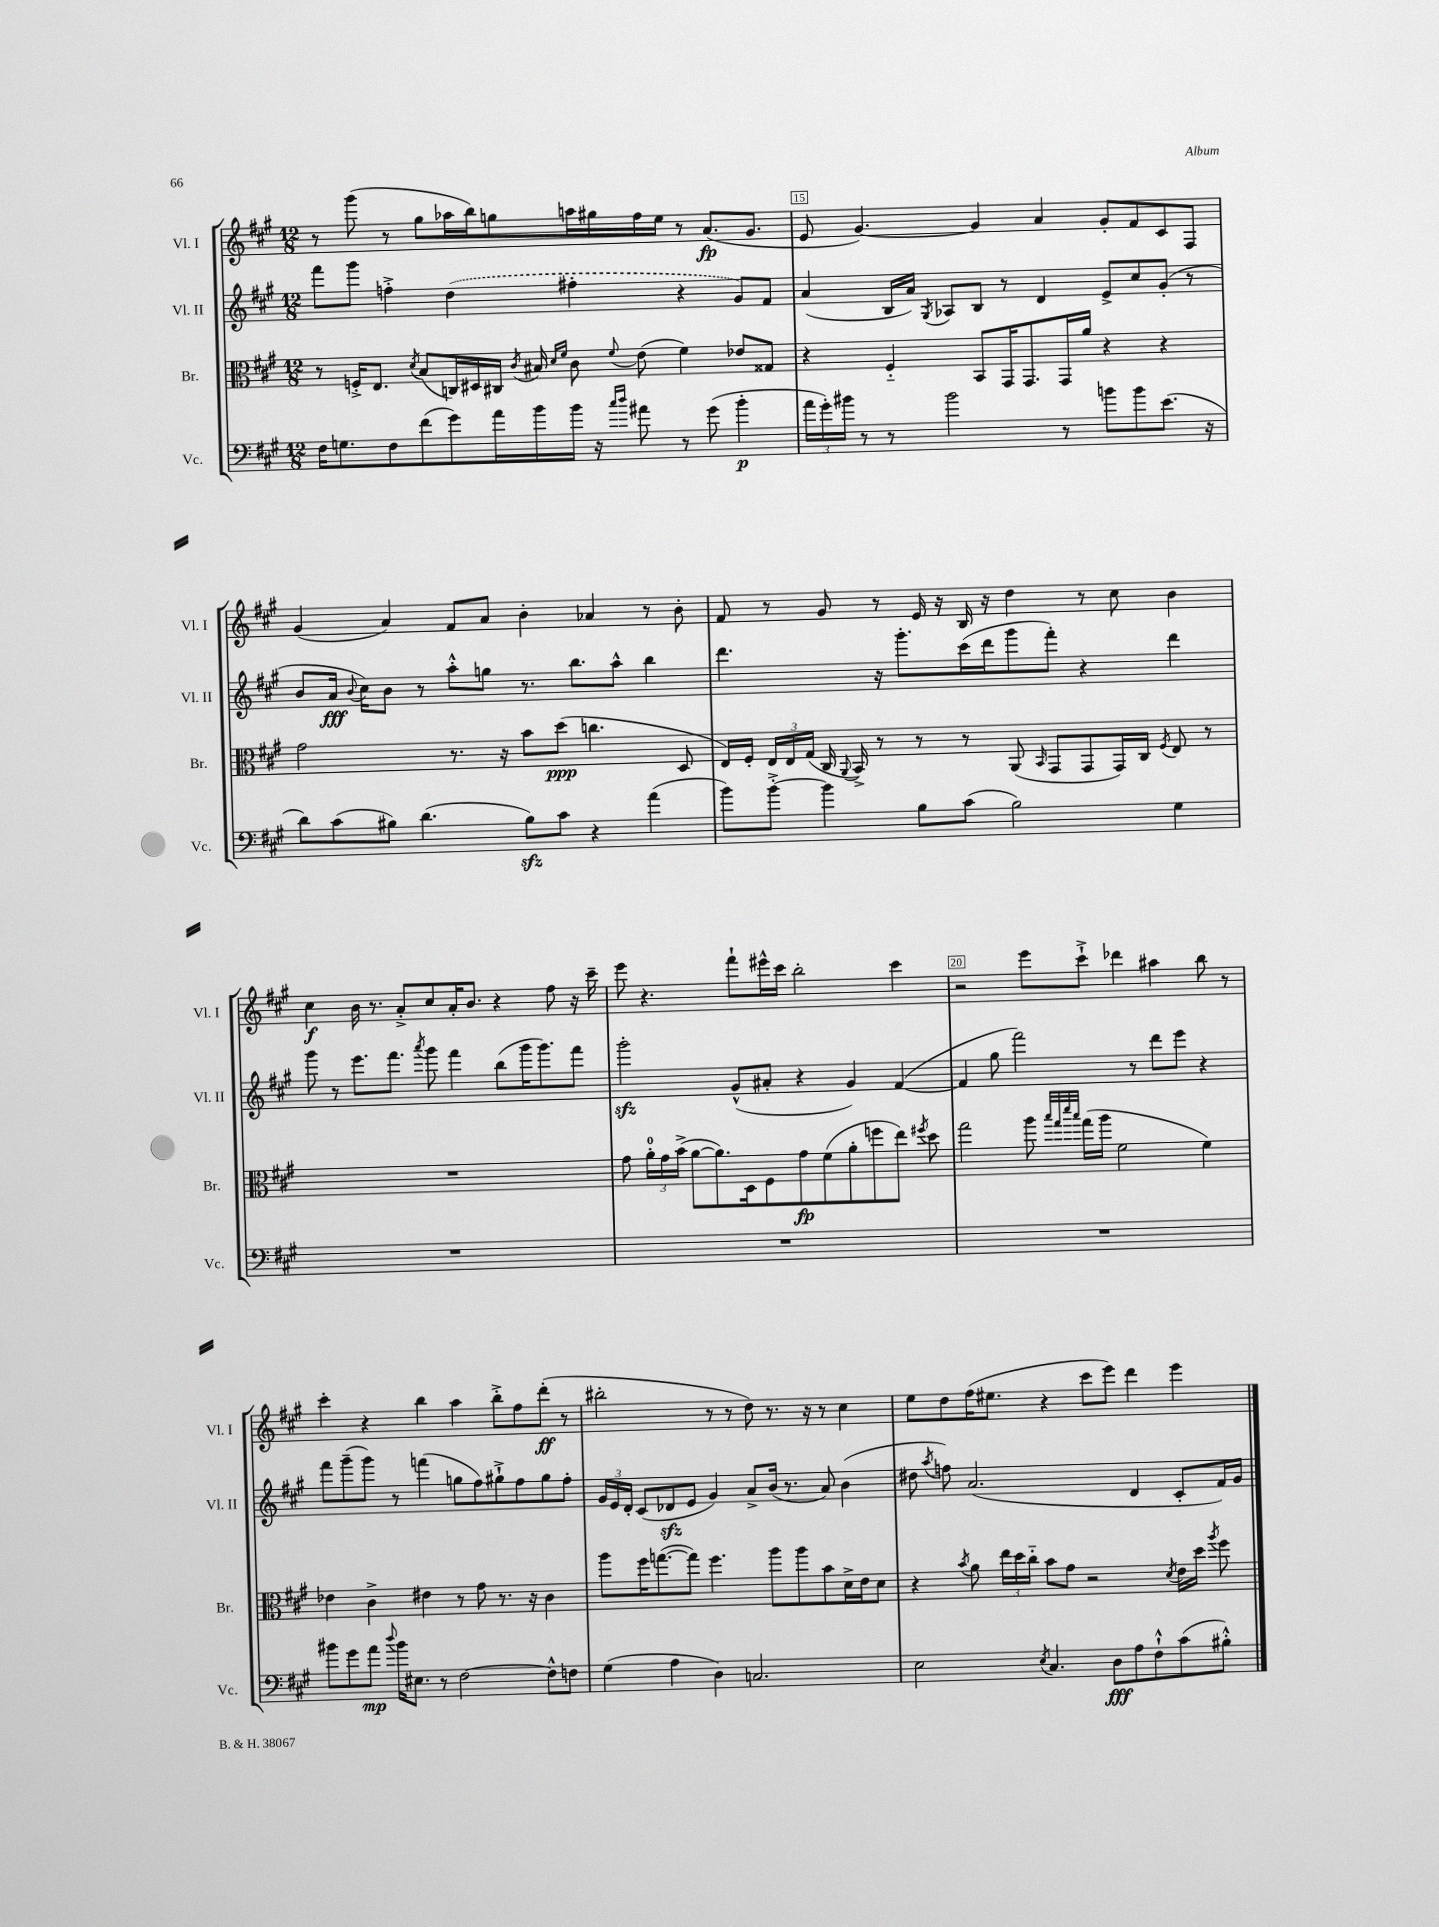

**kern	**kern	**kern	**kern
*staff4	*staff3	*staff2	*staff1
*clefF4	*clefC3	*clefG2	*clefG2
*k[f#c#g#]	*k[f#c#g#]	*k[f#c#g#]	*k[f#c#g#]
*M12/8	*M12/8	*M12/8	*M12/8
16F#\LK	8r	8fff#\L	8r
8.G\	.	.	.
.	16F'^/LK	8ggg#\J	(8ggg#\
.	8.E/J	.	.
8F#\	.	4ff'^\	8r
.	8qd/	.	.
(8f#\	(8B/L	.	8gg#\L
8g#\)	16C/L)	(4dd\	16aa-\L
.	16D#/	.	16bb\J)
16a\L	16C#/JJ	.	8gg\
.	8qc#/	.	.
16b\	16B#/	.	.
.	16qqd/LL	.	.
.	16qqf#/JJ	.	.
16b\JJ	8c#\	4ff#'\	16aa\L
16r	.	.	16gg#\
16qqcc#/LL	.	.	.
16qqdd/JJ	8qqf#/	.	.
8a#\	(8e\	.	16ff#\
.	.	.	16ee\JJ
8r	4f#\)	4r	8r
(8g#\	.	.	(8.a/L
4b'\	8e-/L	8g#/L)	.
.	.	.	8.g#/J
.	8G##/J	8f#/J	.
=	=	=	=
24a\LL	4r	(4a/	8e/
24g#'\)	.	.	.
24b#\JJ	.	.	.
8r	.	.	[4.g#/)
8r	4F#'~/	16B/LL	.
.	.	16a/JJ)	.
.	.	8qG#/	.
2b#\	.	8A-/L	.
.	8BB/L	8B/J	4g#/]
.	16GG#/K	8r	.
.	8.GG#/	.	.
.	.	4d/	4a/
8r	16GG#/L	.	.
.	16a/JJ	.	.
8b\L	4r	8e^/L	8g#'/L
8b\	.	8cc#/	8f#/
(8.e\J	4r	(8g#'/J	8c#/
.	.	8r	8F#/J
16r	.	.	.
=	=	=	=
8d\L)	2g#\	8b/L	(4g#/
(8c#\	.	16a/Jk	.
.	.	8qqb/	.
.	.	16cc#\LK)	.
8B#\J)	.	8b\J	4a/)
(4.d\	.	8r	.
.	8.r	8aa'^^\L	8f#/L
.	.	8gg\J	8a/J
.	16r	.	.
8B#\L)	8b\L	8.r	4b'\
8c#\J	(8dd\J	.	.
.	.	8.bb\L	.
4r	4.cc\	.	4a-/
.	.	8aa^^\J	.
(4a\	.	4bb\	8r
.	8D/	.	8b'\
=	=	=	=
8b\L)	16E/LL)	4.ddd\	8f#/
.	16F#'/JJ	.	.
[8b'^\J	24E/LL	.	8r
.	24E/	.	.
.	(24G#/JJ	.	.
4b\]	16C#/	.	8g#/
.	8qqAA/	.	.
.	16BB^/)	.	.
.	8r	16r	8r
.	.	8.ggg#'\L	.
8B\L	8r	.	16e/
.	.	.	16r
(8c#\J	8r	(16ccc#\L	16B/
.	.	16ddd\J	16r
2B\)	(8AA/	8ggg#\	4dd\
.	16qqBB/	.	.
.	8GG#/L	8fff#'\J)	.
.	8GG#/	4r	8r
.	16GG#/L)	.	8cc#\
.	16C#/JJ	.	.
.	8qF#/	.	.
4G#\	8E/	4ddd\	4b\
.	8r	.	.
=	=	=	=
1.r	1.r	8ggg#\	4cc#\
.	.	8r	.
.	.	8.eee\L	16b\
.	.	.	8.r
.	.	8.fff#\J	.
.	.	.	8a'^/L
.	.	8qaaa/	.
.	.	8ggg#\	8cc#/
.	.	4fff#\	16a'/K
.	.	.	8.b/J
.	.	(8bb\L	4r
.	.	16ggg#\K	.
.	.	8.ggg#\)	.
.	.	.	8ff#\
.	.	8fff#\J	16r
.	.	.	16ccc#~\
=	=	=	=
1.r	8g#\	2ggg#'\	8eee\
.	24a'\LL	.	4.r
.	24g#\	.	.
.	(24b^\JJ	.	.
.	[8a\L	.	.
.	8.a\])	.	.
.	.	(8g#^^/L	8fff#`\L
.	16D\k	.	.
.	8F#\	8a#'/J	16eee#^^\L
.	.	.	16ccc#\JJ
.	8g#\	4r	2bb'\
.	(8f#\	.	.
.	8a'\	4g#/)	.
.	8ff\	.	.
.	8ee\J)	([4f#/	4ccc#\
.	8qff#/	.	.
.	8dd\	.	.
=	=	=	=
1.r	2gg#\	4f#/]	2r
.	.	8gg#\	.
.	.	2fff#\)	.
.	8aa\	.	8eee\L
.	32qqbb/LLL	.	.
.	32qqgg#/	.	.
.	32qqddd/	.	.
.	32qqbb/JJJ	.	.
.	(16gg#\LL	.	8ccc#`^\J
.	16aa\JJ	.	.
.	2f#\	.	4ddd-\
.	.	8r	.
.	.	8ddd\L	4aa#\
.	.	8eee\J	.
.	4f#\)	4r	8bb\
.	.	.	8r
=	=	=	=
8b#\L	4e-\	8fff#\L	4ccc#'\
8g#\	.	(8ggg#~\	.
8a\J	4c#^\	8ggg#\J)	4r
8qqdd/	.	.	.
16b#\LK	.	8r	.
8.E#\J	.	.	.
.	4e#\	(4fff\	4bb\
8r	.	.	.
[2F#\	8r	8gg\L	4aa\
.	8g#\	8ff#\)	.
.	8.r	8gg#`^\	8bb'^\L
.	.	8ff#\	8ff#\
.	16r	.	.
8F#^^\]L	4c#\	8gg#\	(8ddd'\J
8F\J	.	8ff#'\J	8r
=	=	=	=
(4G#\	8aa\L	24g#/LL	2bb#'\
.	.	24e/	.
.	.	24d'/JJ	.
.	16ff#\K	(8c#/L	.
.	([8.gg\	.	.
4A\	.	8d-/	.
.	8gg\]J)	8e/J	.
4D\)	4.ff#\	4g#/)	8r
.	.	.	8r
2.C/	.	8a^/L	8dd\)
.	8aa\L	(16b/Jk	8.r
.	.	8.r	.
.	8aa\	.	.
.	.	.	16r
.	8b\	8a/)	8r
.	16d^\L	(4b\	4cc#\
.	16e\J	.	.
.	8d\J	.	.
=	=	=	=
2E\	4r	8dd#\	8ee\L
.	.	8qaa/	.
.	.	8ff\)	8dd\
.	8qb/	.	.
.	8a\	(2.a/	(16ff#\K
.	.	.	8.ee#\J
.	24ee\LL	.	.
.	24dd\	.	.
.	24cc#'~\JJ	.	.
8qE/	.	.	.
4.C#/	8b\L	.	4r
.	8g#\J	.	.
.	2r	.	8ccc#\L
8D\L	.	.	8eee\J)
8A\	.	4d/	4ddd\
8F#`^^\	.	.	.
.	8qd/	.	.
(8c#\	16e\LL	8c#'/L	4eee\
.	16dd\JJ	.	.
.	8qaa/	.	.
8B#'^^\J)	8ff#\	16f#/L)	.
.	.	16g#/JJ	.
==	==	==	==
*-	*-	*-	*-
